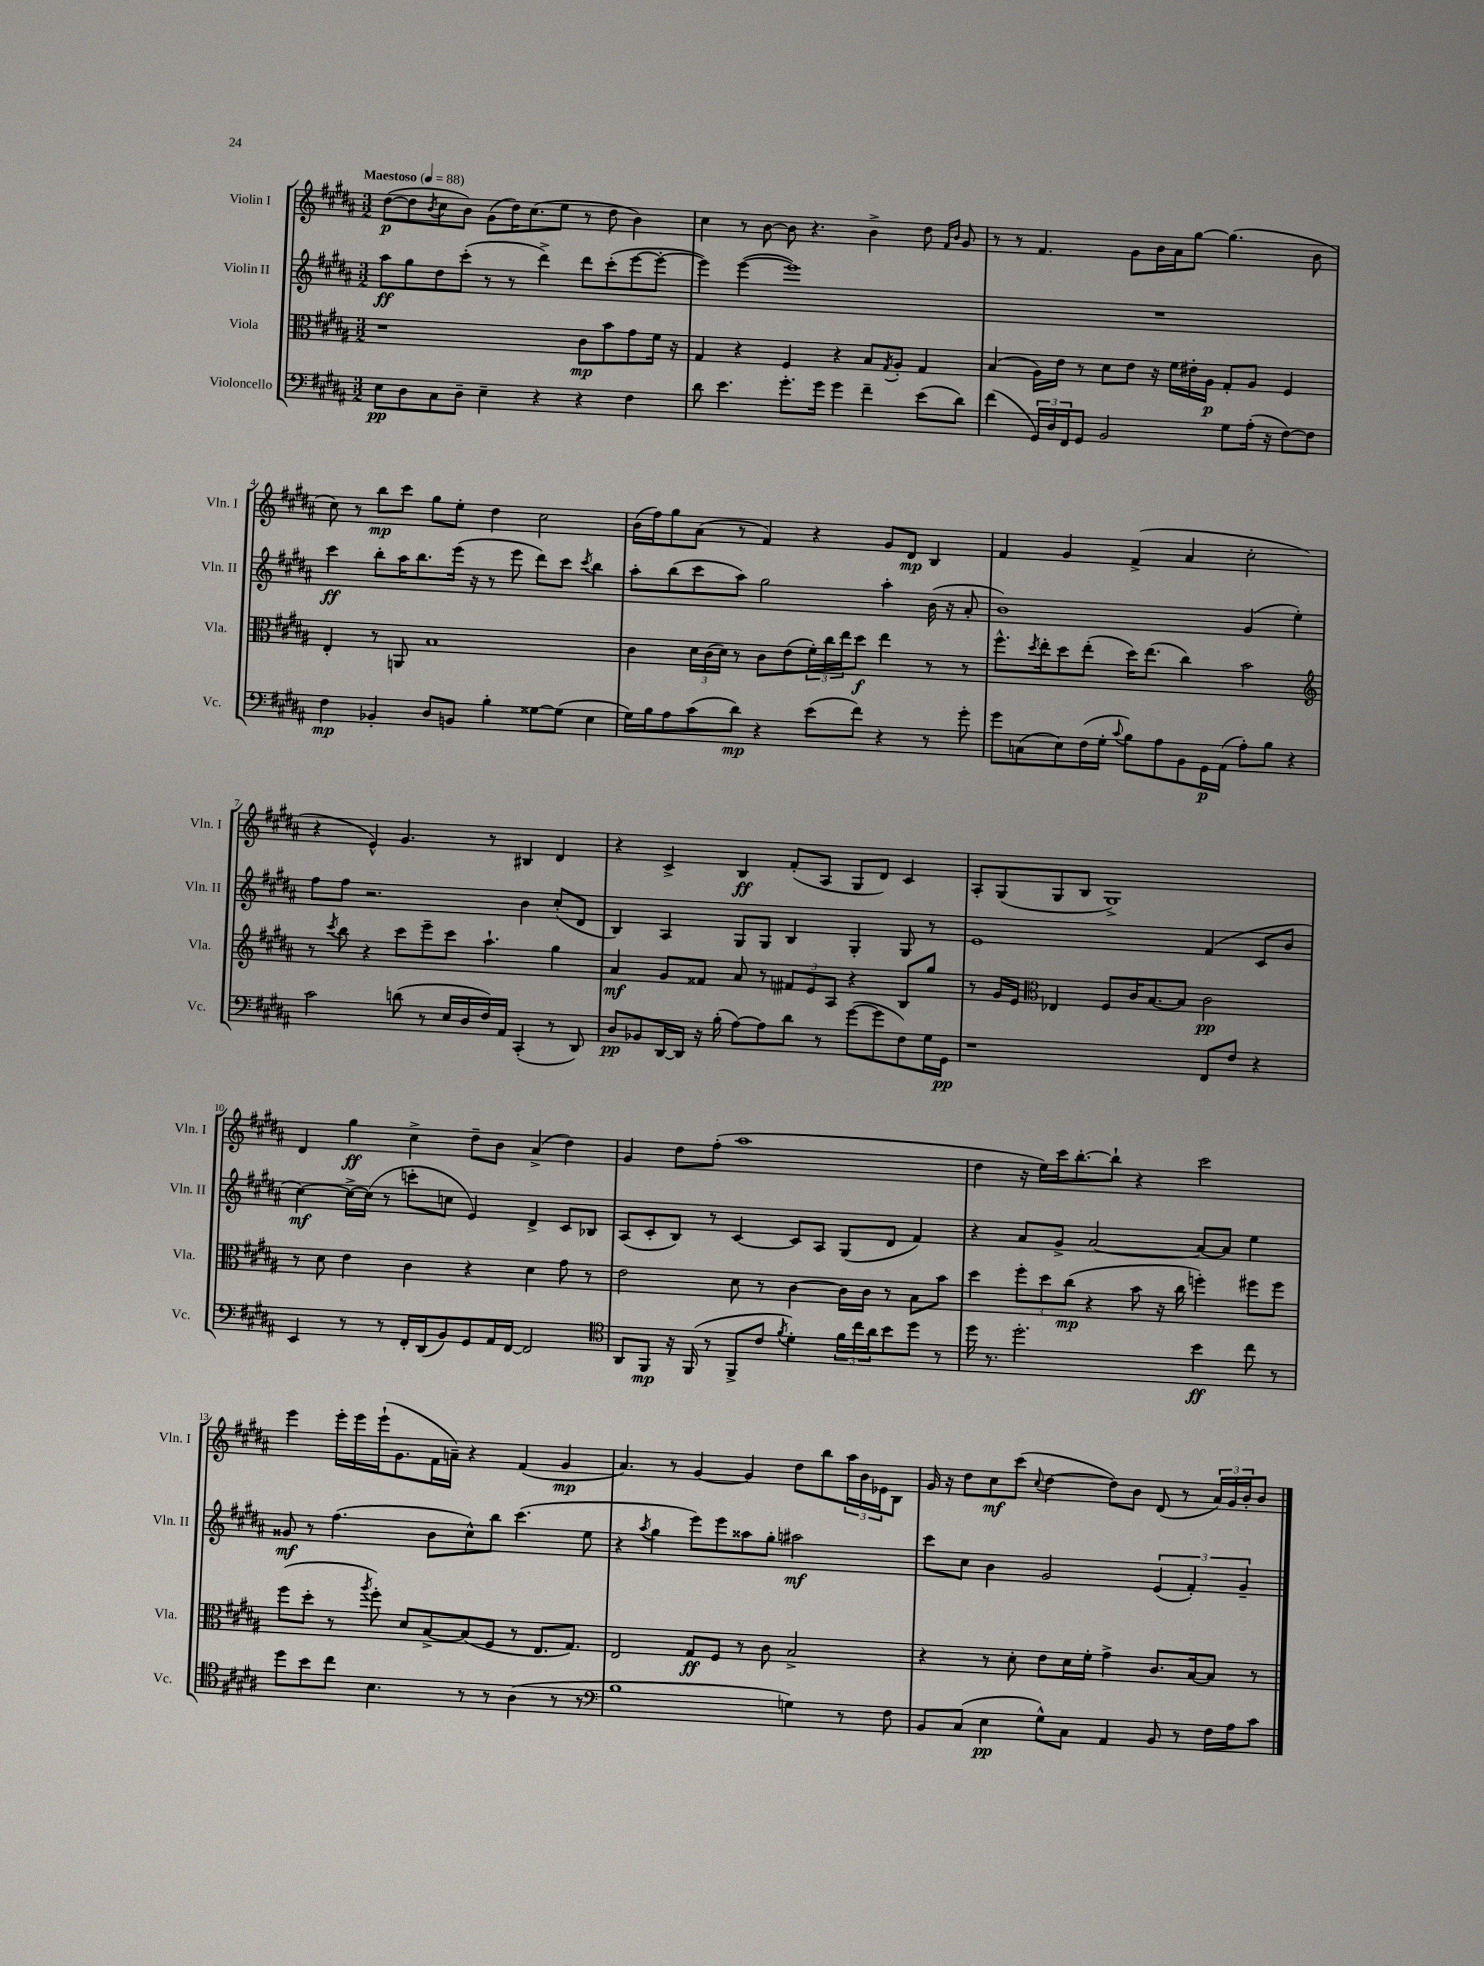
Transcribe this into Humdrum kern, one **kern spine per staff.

**kern	**kern	**kern	**kern
*staff4	*staff3	*staff2	*staff1
*clefF4	*clefC3	*clefG2	*clefG2
*k[f#c#g#d#a#]	*k[f#c#g#d#a#]	*k[f#c#g#d#a#]	*k[f#c#g#d#a#]
*M3/2	*M3/2	*M3/2	*M3/2
*MM88	*MM88	*MM88	*MM88
8E	1r	8aa#	([8dd#
8D#	.	8gg#	8dd#]
.	.	.	8qb
8C#	.	8dd#	8cc#
8D#~	.	(8ccc#'	8b)
4E~	.	8r	(8g#
.	.	8r	16dd#)
.	.	.	(8.cc#
4r	.	4ddd#^)	.
.	.	.	8ee
4r	8c#	8ddd#	8r
.	8b	(8ccc#'	8dd#
4F#	8g#	[8eee	4b)
.	16f#	8eee'_	.
.	16r	.	.
=	=	=	=
8d#	4G#	4eee])	4cc#
4.e	.	.	.
.	4r	([4eee	8r
.	.	.	[8b
8.g#'	4F#	1eee])	8b]
.	.	.	4.r
16g#	.	.	.
4g#	4r	.	.
4f#~	8B	.	4b^
.	8qG#	.	.
.	8A#'	.	.
(8e	4G#	.	8dd#
.	.	.	16qqf#
.	.	.	16qqb
8d#)	.	.	8g#
=	=	=	=
(4f#	(4B	1.r	8r
.	.	.	8r
24GG#)	16A#)	.	4.f#
24D#	.	.	.
.	16e	.	.
24FF#	.	.	.
8GG#	8r	.	.
2BB	8d#	.	.
.	8e	.	8g#
.	16r	.	16b
.	16f#	.	16a#
.	16e#'	.	[8gg#
.	16A#	.	.
8G#	8G#'	.	(4.gg#]
(16A#'	8A#	.	.
16r	.	.	.
[8F#)	4F#	.	.
8F#]	.	.	8b
=	=	=	=
4F#	4E'	4ccc#	8cc#)
.	.	.	8r
4BB-'	8r	8bb'	8bb
.	8AA	16aa#	8ccc#
.	.	8.bb	.
8D#	1B	.	8gg#
8BB	.	(16eee	8ee'
.	.	16r	.
4B'	.	8r	4dd#
.	.	8eee	.
[8G##	.	8ddd#)	2cc#
(8G##]	.	8ccc#	.
.	.	8qccc#	.
4E	.	4bb	.
=	=	=	=
16G#)	4c#	8aa#'	(16b
16B	.	.	16ff#)
8A#	.	(8bb	8gg#
(8c#	24d#	8ccc#	(8a#
.	(24c#	.	.
.	24d#)	.	.
8d#)	8r	8aa#)	8r
4r	8c#	2gg#	4f#)
.	(8e	.	.
(8e	24f#')	.	4r
.	24cc#	.	.
.	24ee	.	.
8f#)	8dd#	.	.
4r	4ee	4aa#'	8g#
.	.	.	8d#
8r	8r	(16b	4B
.	.	16r	.
8g#'	8r	8a#'	.
=	=	=	=
8g#	8.ff#^^	1b)	4f#
(8C	.	.	.
.	8qdd#	.	.
.	16ee'	.	.
8E)	8dd#	.	4g#
(16F#	(8ee'	.	.
16G#'	.	.	.
8qqc#	.	.	.
8B)	16dd#)	.	(4f#^
.	(8.ee	.	.
8A#	.	.	.
8BB	4cc#)	.	4a#
16GG#	.	.	.
(16AA#	.	.	.
8A#')	2b	(4g#	2cc#'
8B	.	.	.
4r	.	4ee')	.
=	=	=	=
*	*clefG2	*	*
2c#	8r	8ff#	4r
.	8qccc#	.	.
.	8bb	8ff#	.
.	4r	2.r	4e^^)
(8d	8ccc#	.	4.g#
8r	8eee~	.	.
16E	8ccc#	.	.
16D#	.	.	.
16F#)	4.aa#`	.	8r
16AA#	.	.	.
(4CC#'	.	4b	4B#
8r	4gg#	(8cc#'	4d#
8DD#)	.	8d#	.
=	=	=	=
8D#	4a#	4B)	4r
8BB-	.	.	.
[16DD#	8g#	4A#	4c#^
16DD#]	.	.	.
16r	8f##	.	.
(16B'	.	.	.
[8A#)	8a#	8G#	4B
8A#]	8r	8G#	.
8d#	12f#	4B	(8f#'
.	12e	.	.
8r	.	.	8A#
.	12A#	.	.
([8g#	4r	4G#'	8G#
8g#]	.	.	8d#)
8F#)	8B	8G#	4c#
16G#	8gg#	8r	.
16GG#	.	.	.
=	=	=	=
1r	8r	1e	8A#'
.	16g#	.	(8G#
.	16e	.	.
*	*clefC3	*	*
.	4E-	.	8G#
.	.	.	8B
.	8F#	.	1G#^)
.	16c#	.	.
.	[8.B	.	.
.	8B]	.	.
8FF#	2c#	(4f#	.
8F#	.	.	.
4r	.	8c#	.
.	.	8b	.
=	=	=	=
4EE	8r	[4cc#)	4d#
.	8d#	.	.
8r	4e	16cc#^_	4gg#
.	.	(16cc#]	.
8r	.	8r	.
16FF#'	4c#	8ccc'	4cc#^
(16DD#	.	.	.
8BB)	.	8cc	.
8GG#	4r	4e)	8dd#~
16AA#	.	.	8b
[16FF#	.	.	.
2FF#]	4d#	4d#^	(4a#^
.	8g#	8c#	4dd#)
.	8r	8B-	.
=	=	=	=
*clefC4	*	*	*
8AA#	2e	(8A#	4g#
8FF#	.	8c#'	.
16r	.	8B)	8dd#
(16FF#	.	.	.
8r	.	8r	(8ff#'
8FF#^	8d#	[4c#	1aa#
8c#	8r	.	.
8qf#	.	.	.
4d#')	[4c#	8c#]	.
.	.	8A#	.
24f#	16c#]	(8G#	.
24cc#	.	.	.
.	16c#	.	.
24a#	.	.	.
8b	8r	8d#	.
8dd#	8B	4f#)	.
8r	8b	.	.
=	=	=	=
16dd#	4dd#	4r	4dd#
8.r	.	.	.
2.dd#'	12ff#'	8a#	16r
.	.	.	16ee)
.	12dd#	.	.
.	.	8g#^	16ccc#
.	(12cc#	.	.
.	.	.	[8.bb'
.	4r	[2a#	.
.	.	.	8bb`]
.	8b	.	4r
.	16r	.	.
.	16cc#	.	.
4b	4ff')	8a#_	2ccc#
.	.	8a#]	.
8cc#	8ff#	4ee	.
8r	8ff#	.	.
=	=	=	=
8dd#	(8ff#	8g##	4eee
8b	8dd#'	8r	.
8cc#	8r	(4.ff#	16eee'
.	.	.	16eee
.	8qaa#	.	.
4.B	8ff#')	.	(16eee`
.	.	.	8.g#
.	8d#	.	.
.	[8B^	8b	16f#
.	.	.	16a~)
8r	(8B]	8cc#^^)	4r
8r	8F#	8bb	.
(4A#	8r	(4.ccc#	(4f#
.	8.E	.	.
8r	.	.	4g#
.	8.G#)	.	.
8r	.	8ee	.
=	=	=	=
*clefF4	*	*	*
1B	2E	4r	4.a#)
.	.	8qaa#	.
.	.	4gg#	.
.	.	.	8r
.	8G#	8eee)	[4g#
.	8F#	8eee	.
.	8r	8aa##	4g#]
.	8c#	8gg#'	.
4G)	2B^	2aa#	8dd#
.	.	.	8bb
8r	.	.	24aa#
.	.	.	24b
.	.	.	24e-
8F#	.	.	8B
=	=	=	=
8BB	4r	8ccc#	16g#
.	.	.	16r
(8C#	.	8cc#	8dd#
4E	8r	4b	8cc#
.	8d#'	.	(8ccc#
.	.	.	8qqcc#
8G#^^)	8e	2g#	[4dd#
8C#	16d#	.	.
.	16f#'	.	.
4AA#	4g#^	.	8dd#])
.	.	.	8b
8BB	8.c#	(6e	(8d#
8r	.	.	8r
.	.	6f#')	.
.	[16B	.	.
16F#	8B]	.	24a#)
.	.	.	24g#
16A#	.	.	.
.	.	6g#~	24b'
8c#	8r	.	8b
==	==	==	==
*-	*-	*-	*-
